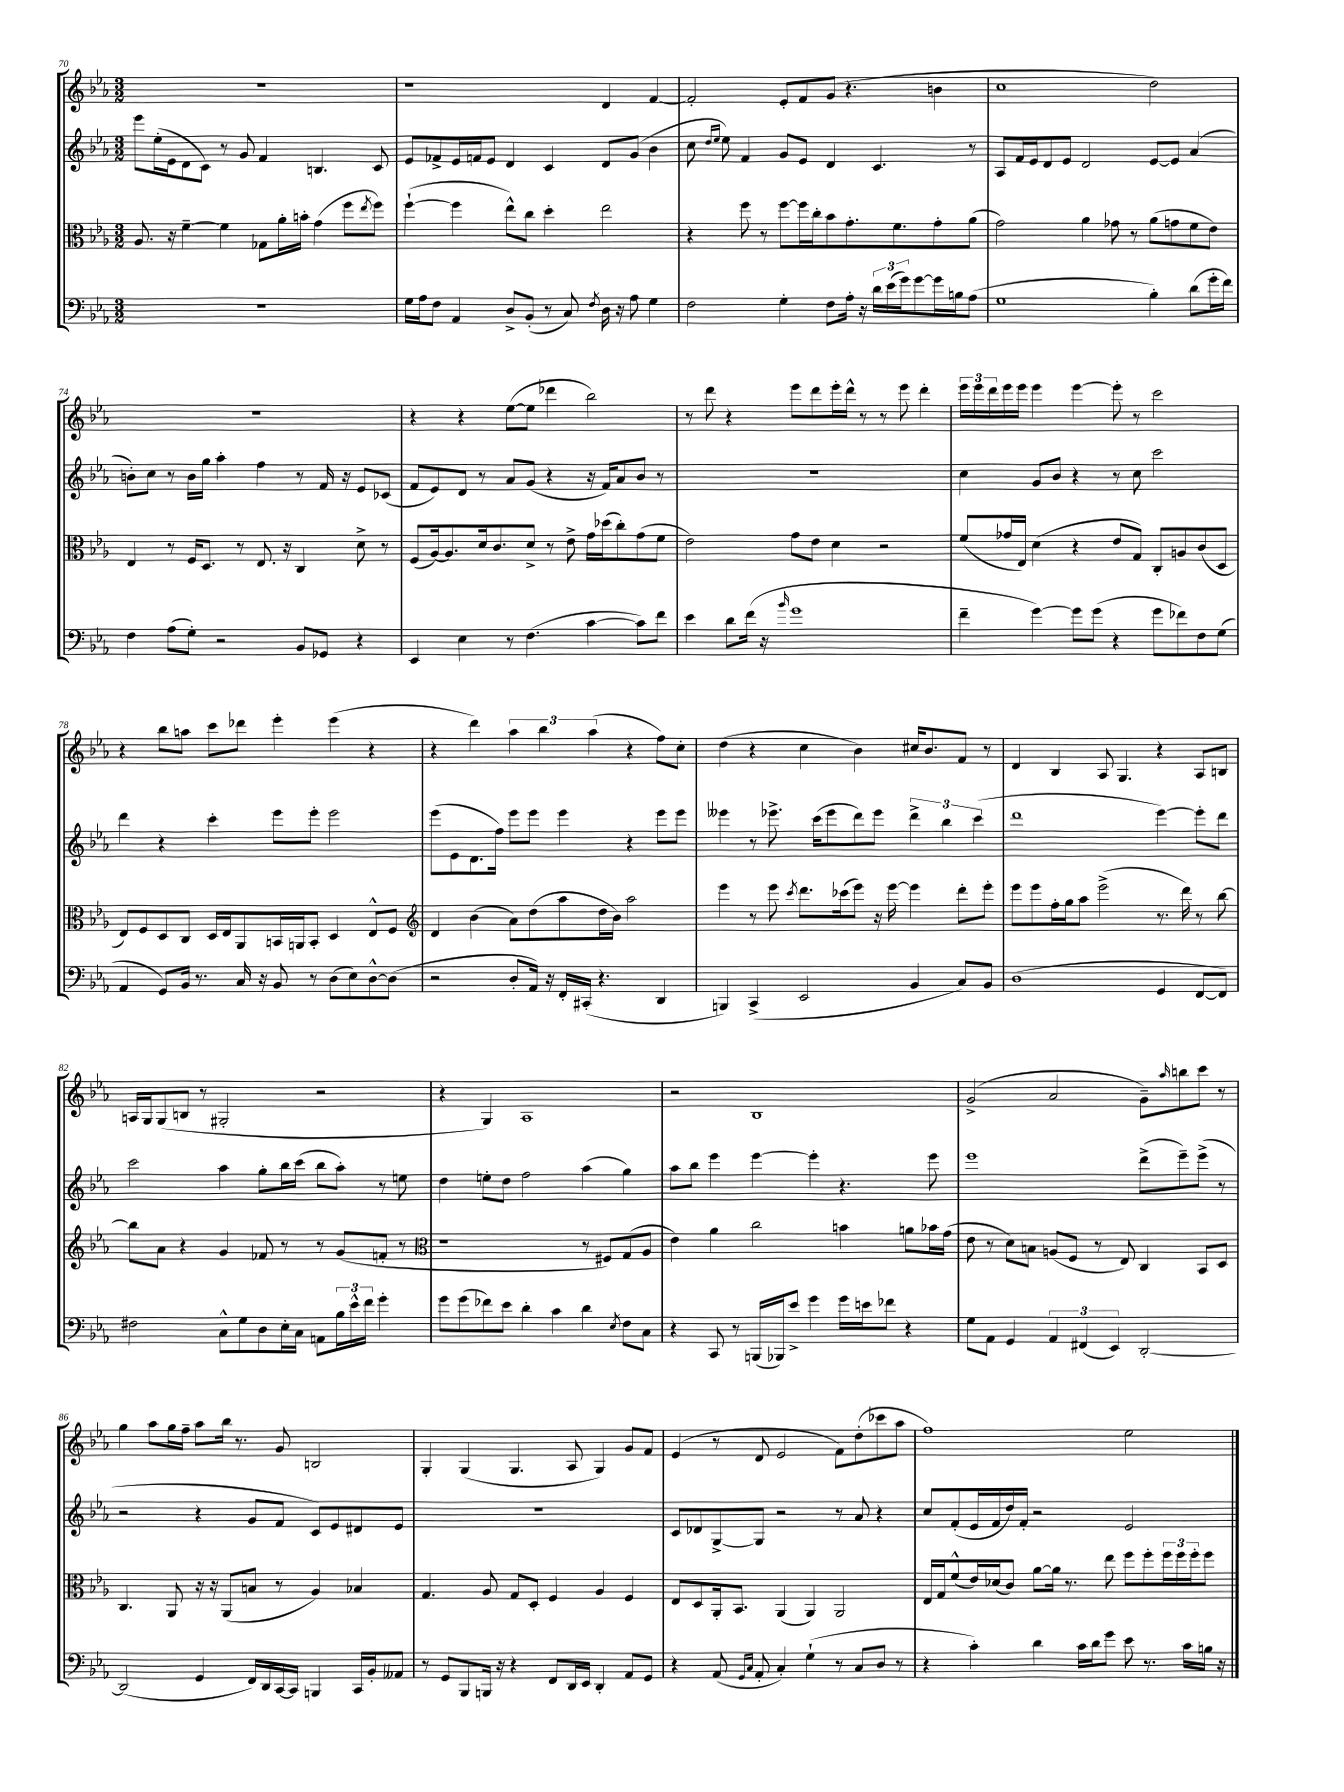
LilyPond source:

<<
\new StaffGroup <<
\new Staff = "s0" {
    \clef treble \key ees \major \numericTimeSignature \time 3/2
    R1. |
    r1 d'4 f'4~ |
    f'2-. ees'8-. f'8 g'8( r4. b'4 |
    c''1 d''2) |
    R1. |
    r4 r4 ees''8~( ees''8 des'''4 bes''2) |
    r8 d'''8 r4 ees'''8 d'''8 ees'''16-. d'''16-^ r8 r8 ees'''8 d'''4-. |
    \tuplet 3/2 { ees'''16 ees'''16 d'''16 } ees'''16 ees'''16 ees'''4 ees'''4~ ees'''8-. r8 c'''2 |
    r4 bes''8 a''8 c'''8 des'''8 ees'''4-. ees'''4( r4 |
    r4 d'''4) \tuplet 3/2 { aes''4 bes''4 aes''4( } r4 f''8) c''8-. |
    d''4( r4 c''4 bes'4) cis''16 bes'8. f'8 r8 |
    d'4 bes4 aes8 g4. r4 aes8 b8 |
    a16 g16 g8( b8 r8 gis2-. r2 |
    r4 g4) aes1 |
    r2 bes1 |
    g'2->( aes'2 g'8--) \grace { aes''16 } b''8 c'''8 r8 |
    g''4 aes''8 g''16 f''16-- aes''8 bes''16 r8. g'8 b2 |
    g4-. g4( g4. aes8 g4) g'8 f'8 |
    ees'4( r8 d'8 ees'2 f'8) d''8-.( ces'''8 aes''8 |
    f''1) ees''2 \bar "|." |
}
\new Staff = "s1" {
    \clef treble \key ees \major \numericTimeSignature \time 3/2
    ees'''8 ees''16-.( ees'16 d'8 c'8) r8 g'8 f'4 b4. c'8 |
    ees'8 fes'8-> ees'16 f'16 ees'8 d'4 c'4 d'8 g'8( bes'4 |
    c''8 \grace { d''16 ees''16 } ees''8) f'4 g'8 ees'8 d'4 c'4. r8 |
    aes8 f'16 ees'16 d'8 ees'8 d'2 ees'8~ ees'8 aes'4( |
    b'8-.) c''8 r8 b'16 g''16 aes''4-. f''4 r8 f'16 r16 ees'8 ces'8( |
    f'8 ees'8) d'8 r8 aes'8 g'8( r4 r16 f'16) aes'8 bes'8 r8 |
    R1. |
    c''4 g'8 bes'8 r4 r8 c''8 c'''2 |
    d'''4 r4 c'''4-. ees'''8 ees'''8-. ees'''2 |
    ees'''8( ees'8 d'8. f''16) ees'''8 ees'''8 ees'''4 r4 ees'''8 ees'''8 |
    eeses'''4 r8 ees'''8.-> c'''16( ees'''8 d'''8) ees'''8 \tuplet 3/2 { d'''4-> bes''4 c'''4( } |
    d'''1 ees'''4~) ees'''8-. d'''8 |
    c'''2 aes''4 g''8-. bes''16 c'''16( bes''8 aes''8-.) r8 e''8 |
    d''4 e''8-. d''8 f''2 aes''4( g''4) |
    aes''8 bes''8 ees'''4 ees'''4~ ees'''4-. r4. ees'''8 |
    ees'''1 d'''8->( ees'''8--) ees'''8->( r8 |
    r2 r4 g'8 f'8 c'8) ees'8 dis'8 ees'8 |
    R1. |
    c'8 des'8 g8~-> g8 r2 r8 aes'8 r4 |
    c''8 f'8-.( ees'16 f'16 d''16) f'16-. r2 ees'2 \bar "|." |
}
\new Staff = "s2" {
    \clef alto \key ees \major \numericTimeSignature \time 3/2
    aes8. r16 f'4~-- f'4 ges8 aes'16-. b'16-. g'4( f''8 \acciaccatura { ees''8 } f''8) |
    f''4~-!( f''4 ees''8-^) c''8 d''4-. ees''2 |
    r4 f''8 r8 f''8~ f''16 c''16-. bes'8 g'8.-. f'8. g'8-. aes'8( |
    g'2) aes'4 ges'8 r8 aes'8( g'8 f'8 ees'8) |
    ees4 r8 f16 d8. r8 ees8. r16 c4 d'8-> r8 |
    f8( aes16~) aes8. d'16 c'8. d'8-> r8 ees'8-> g'16 des''16( c''8-.) g'8( f'8 |
    ees'2) g'8 ees'8 d'4 r2 |
    f'8( ges'16 ees16) d'4( r4 ees'8 g8) c8-. a8 c'8( d8 |
    ees8) f8 d8 c8 d16 ees16 aes,8 b,16 a,16 b,8-. d4 ees8-^ f8 |
    \clef treble d'4 bes'4( aes'8) d''8( aes''8 d''16 bes'16) aes''2 |
    ees'''4 r8 ees'''8 \acciaccatura { c'''8 } d'''8. ces'''16( ees'''8) r16 ees'''16~ ees'''4 d'''8-. ees'''8-. |
    ees'''8 ees'''8 f''16-. g''16 aes''8 ees'''2->( r8. d'''16) r8 bes''8~ |
    bes''8 aes'8 r4 g'4 fes'8 r8 r8 g'8( f'8-. r8 |
    \clef alto r1 r8 fis8) g8( aes8 |
    ees'4) aes'4 c''2 b'4 a'8 bes'16 g'16( |
    ees'8 r8 d'8) b8 a8( f8 r8 ees8) c4 bes,8 d8 |
    c4. aes,8 r16 r16 aes,8( b8 r8 aes4) bes4 |
    g4. aes8 g8 d8-. f4 aes4 f4 |
    ees8 d8 aes,16-. bes,8. aes,4( aes,4) aes,2 |
    ees16 g16 f'8-^( ees'16) des'16( c'8) aes'8~ aes'16 r8. ees''8 f''8 f''8-. \tuplet 3/2 { f''16 f''16 f''16-. } f''8 \bar "|." |
}
\new Staff = "s3" {
    \clef bass \key ees \major \numericTimeSignature \time 3/2
    R1. |
    g16 aes16 f8 aes,4 d8-> bes,8-.( r8 c8) \acciaccatura { f8 } d16 r16 aes8 g4 |
    f2 g4-. f8 aes16-. r16 \tuplet 3/2 { d'16 ees'16( g'16) } g'8~ g'16 b16 aes8( |
    g1 bes4-.) d'8( g'16-. f'16) |
    f4 aes8( g8-.) r2 bes,8 ges,8 r4 |
    ees,4 ees4 r8 f4.( c'4~ c'8) f'8 |
    ees'4 d'8 f'16( r16 \grace { bes'16 } g'1 |
    f'4-- g'4~) g'8 g'8( r4 g'8 fes'8) f8 g8( |
    aes,4 g,8) bes,16 r8. c16 r16 bes,8 r8 d8( ees8) d8~-^ d8( |
    r2 d8-. aes,16) r16 f,16-. cis,16-.( r4. d,4 |
    b,,4) c,4->( ees,2 bes,4 c8) bes,8 |
    d1( g,4 f,8~ f,8) |
    fis2 c8-^ g8 d8 ees16-. c16 a,8 \tuplet 3/2 { bes16 ees'16-^ f'16 } g'4-. |
    g'8 g'8( fes'8) ees'8 d'4-. c'4 d'4 \acciaccatura { ees8 } f8 c8 |
    r4 c,8 r8 b,,16( bes,,16) ees'8-> g'4 g'16 e'16 fes'8 r4 |
    g8 aes,8 g,4 \tuplet 3/2 { aes,4 fis,4( ees,4) } d,2~-. |
    d,2( g,4 f,16) d,16 c,16~ c,16 b,,4 c,16 bes,16-. aeses,8 |
    r8 g,8 bes,,8 b,,16 r16 r4 f,8 d,16 ees,16 d,4-. aes,8 g,8 |
    r4 aes,8( \grace { g,16 c16 } aes,8-. c4-.) g4-!( r8 c8 d8 r8 |
    r4 c'4-.) d'4 c'16 d'16 g'8 ees'8 r8. c'16 b16 r16 \bar "|." |
}
>>
>>
\layout { \context { \Score currentBarNumber = #70 } }
